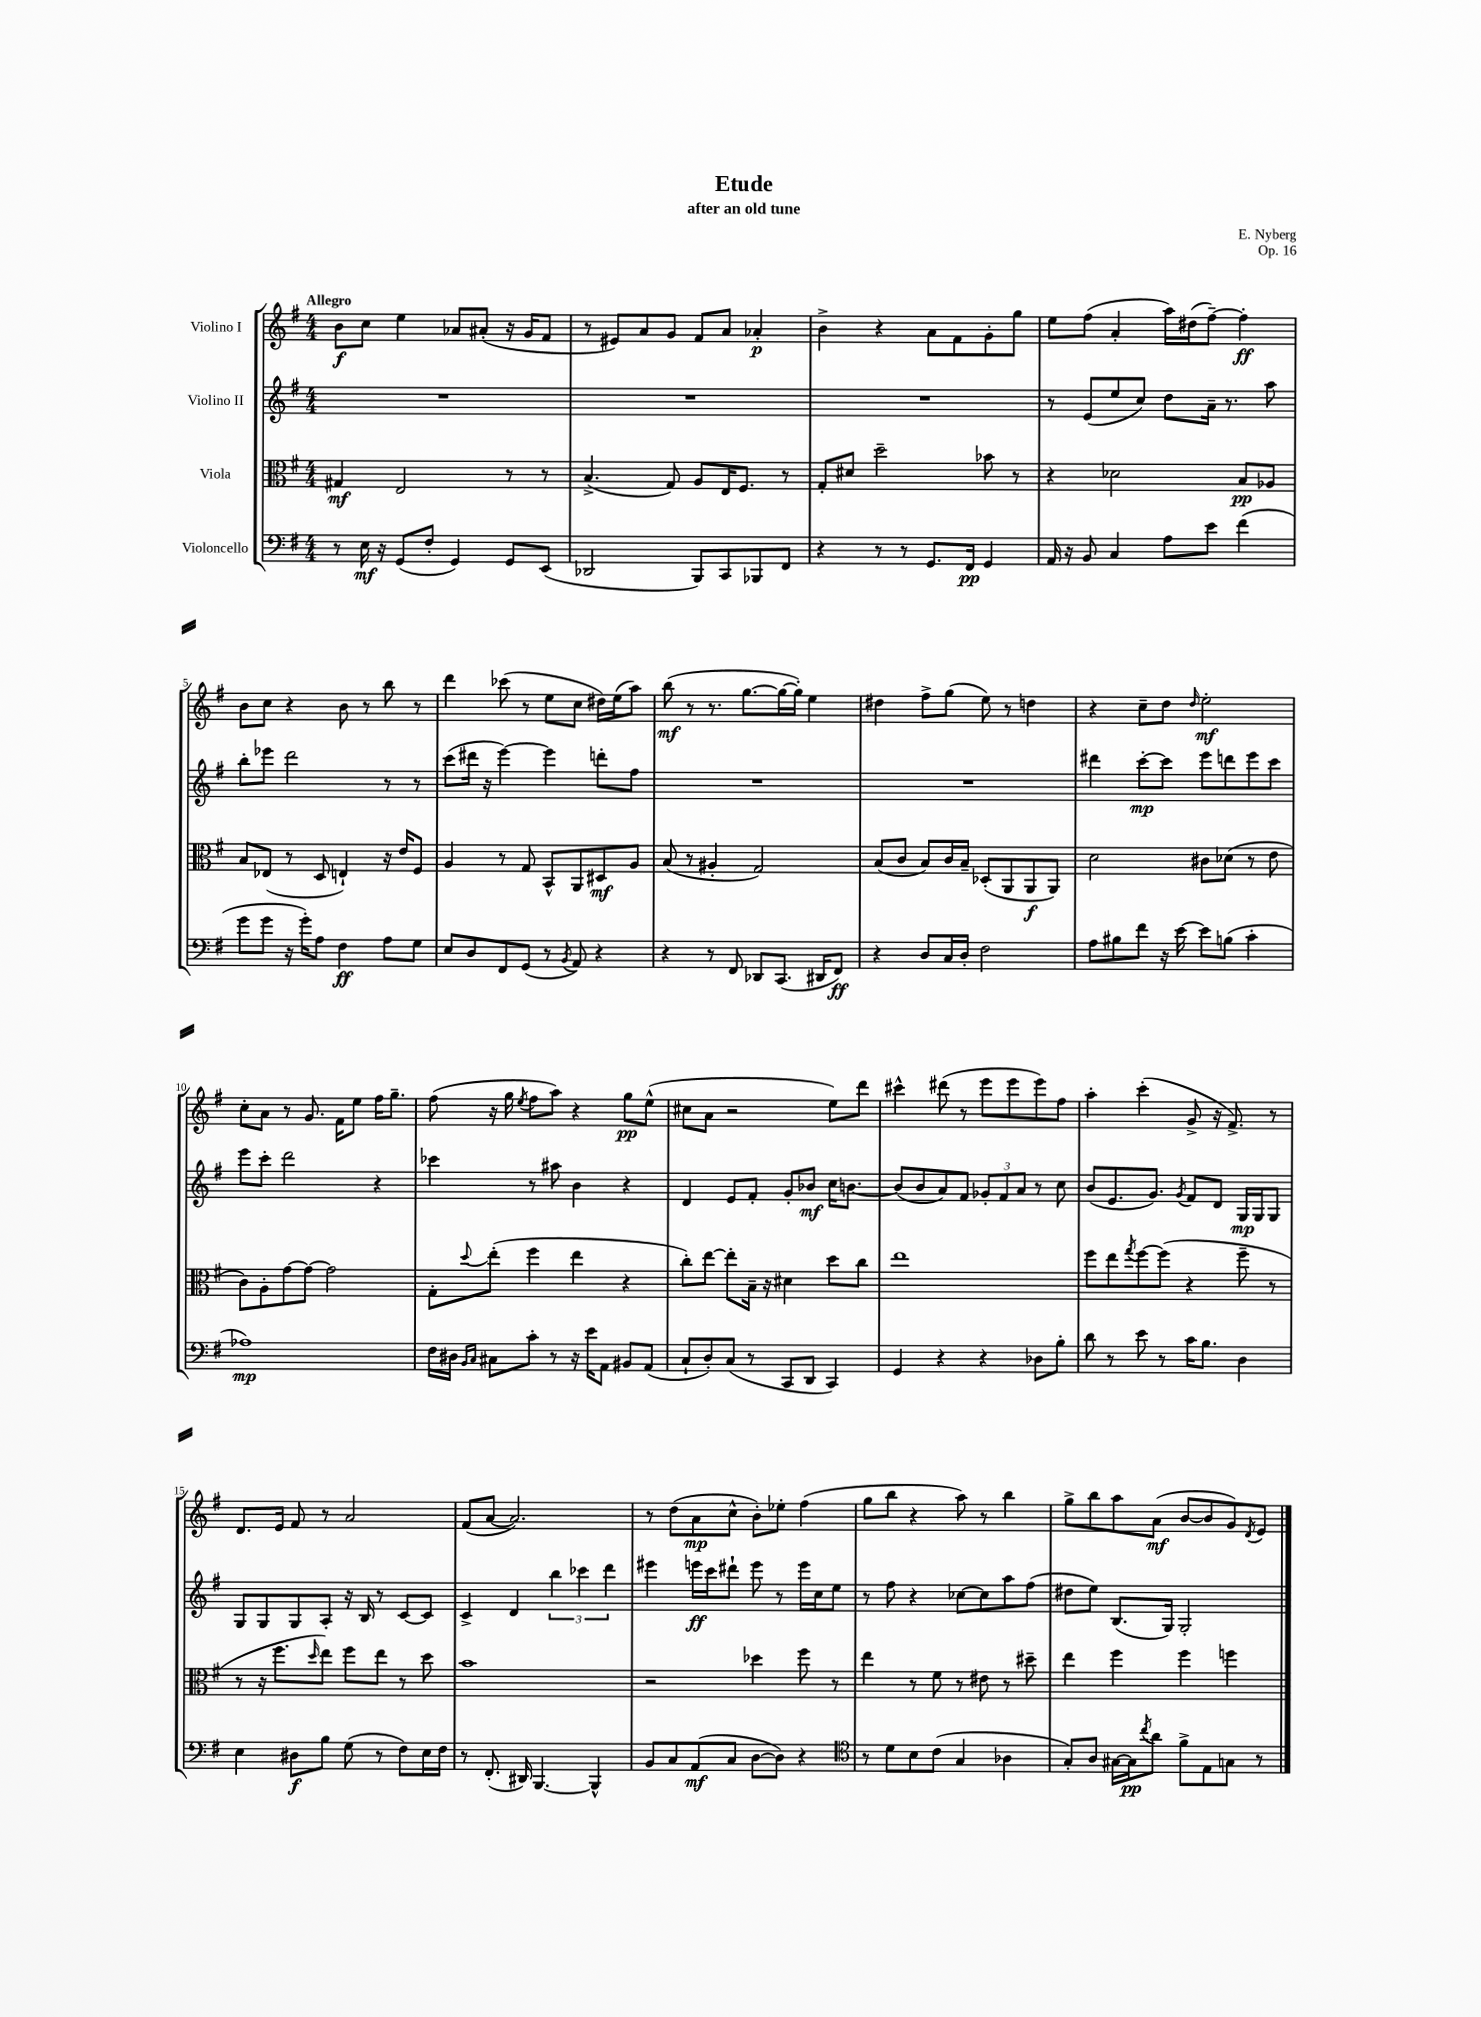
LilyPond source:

\header { title = "Etude" composer = "E. Nyberg" subtitle = "after an old tune" opus = "Op. 16" }
<<
\new StaffGroup <<
\new Staff = "s0" \with { instrumentName = "Violino I" } {
    \clef treble \key g \major \numericTimeSignature \time 4/4 \tempo "Allegro"
    b'8\f c''8 e''4 aes'8 ais'8-.( r16 g'16 fis'8 |
    r8 eis'8) a'8 g'8 fis'8 a'8 aes'4-.\p |
    b'4-> r4 a'8 fis'8 g'8-. g''8 |
    e''8 fis''8( a'4-. a''16) dis''16( fis''8~--) fis''4-.\ff |
    b'8 c''8 r4 b'8 r8 b''8 r8 |
    d'''4 ces'''8( r8 e''8 c''8 dis''16) e''16( a''8) |
    b''8\mf( r8 r8. g''8.~ g''16~ g''16-.) e''4 |
    dis''4 fis''8-> g''8( e''8) r8 d''4 |
    r4 c''8-- d''8 \grace { d''16 } e''2-.\mf |
    c''8-. a'8 r8 g'8. fis'16 e''8 fis''16 g''8.-- |
    fis''8( r16 g''16 \acciaccatura { e''8 } fis''8 a''8) r4 g''8\pp e''8-^( |
    cis''8 a'8 r2 e''8) d'''8 |
    cis'''4-^ dis'''8( r8 e'''8 e'''8 e'''8) fis''8 |
    a''4-. c'''4-.( g'8-> r16 fis'8.->) r8 |
    d'8. e'16 fis'8 r8 a'2 |
    fis'8( a'8~ a'2.) |
    r8 d''8( a'8\mp c''8-^ b'8-.) ees''8-. fis''4( |
    g''8 b''8 r4 a''8) r8 b''4 |
    g''8-> b''8 a''8 a'8\mf( b'8~ b'8 g'8) \acciaccatura { d'8 } e'8 \bar "|." |
}
\new Staff = "s1" \with { instrumentName = "Violino II" } {
    \clef treble \key g \major \numericTimeSignature \time 4/4
    R1 |
    R1 |
    R1 |
    r8 e'8( e''8 c''8) d''8 a'16-- r8. a''8 |
    b''8-. ees'''8 d'''2 r8 r8 |
    c'''8( dis'''16 r16 e'''4~) e'''4 d'''8-. fis''8 |
    R1 |
    R1 |
    dis'''4 c'''8~-.\mp c'''8 e'''8 d'''8 e'''8 c'''8 |
    e'''8 c'''8-. d'''2 r4 |
    ces'''4 r8 ais''8 b'4 r4 |
    d'4 e'8 fis'8-. g'8-. bes'8\mf c''16 b'8.~ |
    b'8( b'8 a'8) fis'8 \tuplet 3/2 { ges'8-. fis'8 a'8 } r8 c''8 |
    b'8( e'8. g'8.) \acciaccatura { g'8 } fis'8 d'8 g16\mp g16 g8 |
    g8 g8 g8 a8-. r16 b16 r8 c'8~ c'8 |
    c'4-> d'4 \tuplet 3/2 { b''4 ces'''4 d'''4 } |
    eis'''4 e'''16\ff c'''16 dis'''8-! e'''8 r8 e'''16 c''16 e''8 |
    r8 fis''8 r4 ces''8~ ces''8 a''8 fis''8( |
    dis''8 e''8) b8.( g16) g2-. \bar "|." |
}
\new Staff = "s2" \with { instrumentName = "Viola" } {
    \clef alto \key g \major \numericTimeSignature \time 4/4
    gis4\mf e2 r8 r8 |
    b4.->( g8) a8 e16 fis8. r8 |
    g8-. dis'8 d''2-- bes'8 r8 |
    r4 des'2 b8\pp aes8 |
    b8 ees8( r8 d8 e4-!) r16 e'16 fis8 |
    a4 r8 g8 b,8-^ a,8 dis8\mf a8 |
    b8( r8 ais4-. g2) |
    b8( c'8 b8) c'16 b16-- des8-.( a,8 a,8\f a,8) |
    d'2 cis'8 des'8( r8 e'8 |
    c'8) a8-. g'8~ g'8~ g'2 |
    g8-. \appoggiatura { d''8 } e''8-.( fis''4 e''4 r4 |
    c''8-.) e''8~ e''8-. b16-- r16 dis'4 d''8 c''8 |
    e''1 |
    fis''8 e''8 \acciaccatura { g''8 } fis''8~ fis''8( r4 fis''8-- r8 |
    r8 r16 fis''8. \grace { d''16 } e''8) fis''8 e''8 r8 d''8 |
    b'1 |
    r2 des''4 fis''8 r8 |
    e''4 r8 fis'8 r8 eis'8 r8 dis''8-- |
    e''4 fis''4 fis''4 f''4 \bar "|." |
}
\new Staff = "s3" \with { instrumentName = "Violoncello" } {
    \clef bass \key g \major \numericTimeSignature \time 4/4
    r8 e16\mf r16 g,8( fis8-. g,4) g,8 e,8( |
    des,2 b,,8) c,8 bes,,8 fis,8 |
    r4 r8 r8 g,8. fis,16\pp g,4 |
    a,16 r16 b,8 c4 a8 e'8 fis'4( |
    g'8 g'8 r16 g'16-.) a8 fis4\ff a8 g8 |
    e8 d8 fis,8 g,8( r8 \acciaccatura { b,8 } a,8) r4 |
    r4 r8 fis,8 des,8 c,8.( dis,16 fis,8\ff) |
    r4 d8 c16 d16-. fis2 |
    a8 bis8 fis'8 r16 e'16~ e'8 b8( c'4-. |
    aes1\mp) |
    fis16 dis16 \grace { b,16 c16 } cis8 c'8-. r8 r16 e'16 a,8 bis,8 a,8( |
    c8-! d8-.) c8( r8 c,8 d,8 c,4) |
    g,4 r4 r4 des8 b8-. |
    d'8 r8 e'8 r8 c'16 b8. d4 |
    e4 dis8\f b8 g8( r8 fis8) e16 fis16 |
    r8 fis,8.-.( dis,16) b,,4.~ b,,4-^ |
    b,8 c8 a,8\mf( c8 d8~ d8) r4 |
    \clef tenor r8 d'8 b8 c'8( g4 aes4 |
    g8-.) a8 gis16~ gis16\pp \acciaccatura { c''8 } a'8 fis'8-> e8 g8 r8 \bar "|." |
}
>>
>>
